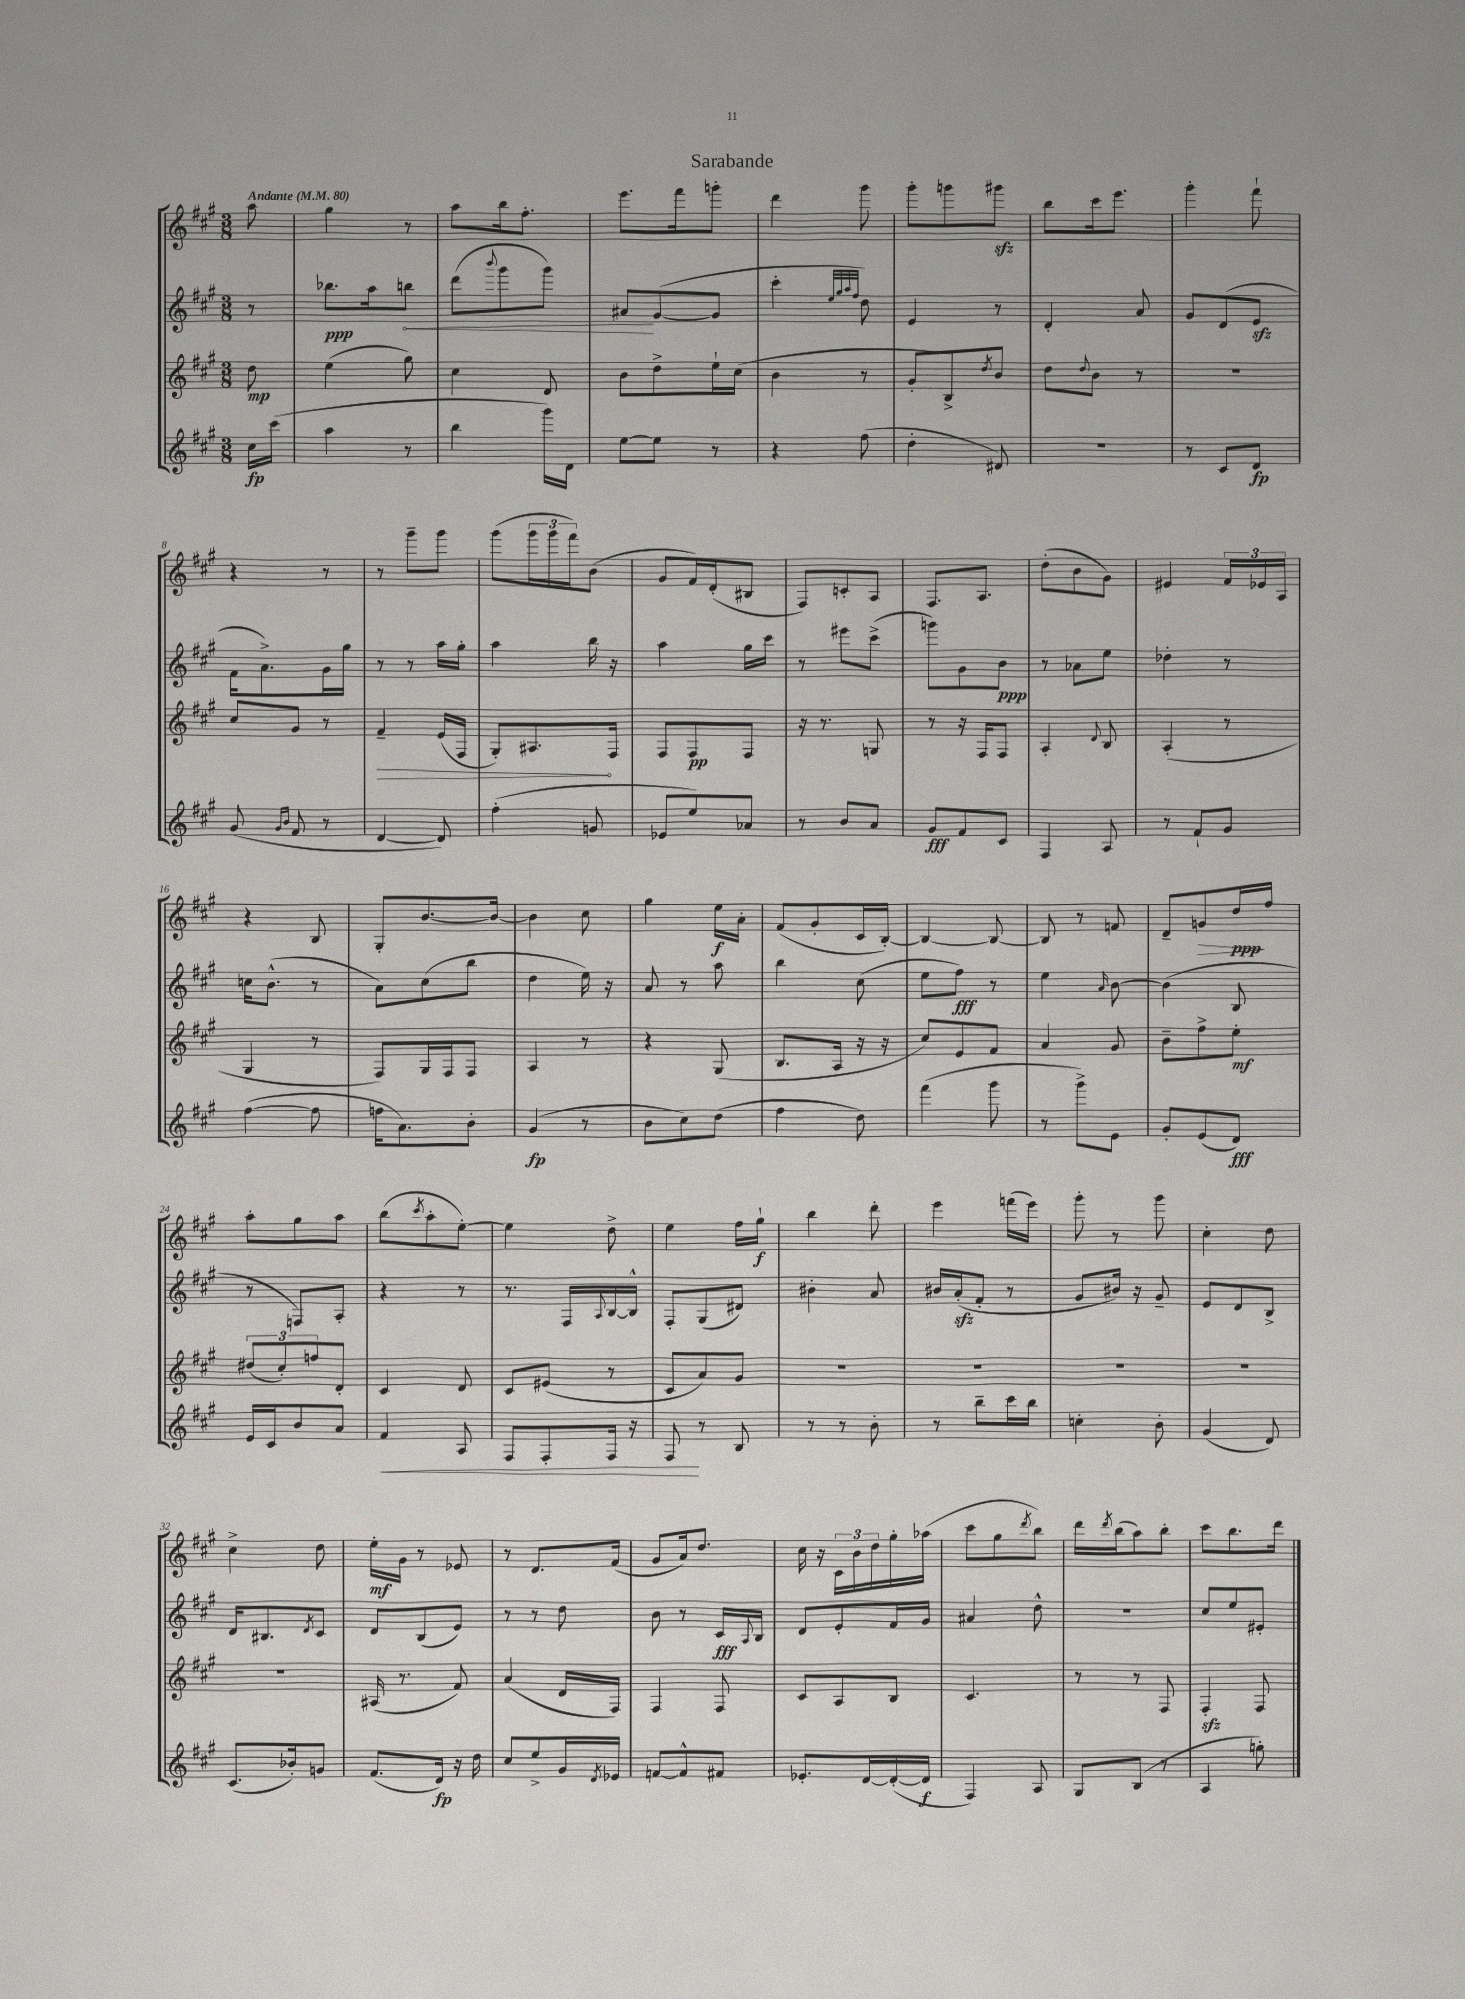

**kern	**dynam	**kern	**dynam	**kern	**dynam	**kern	**dynam
*part4	*part4	*part3	*part3	*part2	*part2	*part1	*part1
*staff4	*staff4	*staff3	*staff3	*staff2	*staff2	*staff1	*staff1
*clefG2	*	*clefG2	*	*clefG2	*	*clefG2	*
*k[f#c#g#]	*	*k[f#c#g#]	*	*k[f#c#g#]	*	*k[f#c#g#]	*
*M3/8	*	*M3/8	*	*M3/8	*	*M3/8	*
*MM80	*	*MM80	*	*MM80	*	*MM80	*
=	=	=	=	=	=	=	=
!	!	!	!	!	!	!LO:TX:a:B:t=Andante	!
16cc#\LL	fp	8dd\	mp	8r	.	8aa\	.
(16ccc#\JJ	.	.	.	.	.	.	.
=1	=1	=1	=1	=1	=1	=1	=1
4aa\	.	(4ee\	.	8.bb-X\L	ppp	4gg#\	.
.	.	.	.	16aa\k	.	.	.
!	!	!	!	!	!LO:HP:b	!	!
8r	.	8gg#\)	.	8bbn\J	<	8r	.
=2	=2	=2	=2	=2	=2	=2	=2
4bb\	.	4cc#\	.	(8ddd\L	.	8aa\L	.
.	.	.	.	8qqbbb/	.	.	.
.	.	.	.	8ggg#\	.	16bb\k	.
.	.	.	.	.	.	8.ff#'\J	.
16ggg#\LL)	.	8d/	.	8ggg#\J)	.	.	.
16d\JJ	.	.	.	.	.	.	.
=3	=3	=3	=3	=3	=3	=3	=3
[8ee\L	.	8b\L	.	8a#X/L	.	8.eee\L	.
8ee\J]	.	8dd^\	.	([8g#/	[	.	.
.	.	.	.	.	.	16fff#\k	.
8r	.	16ee`\L	.	8g#/J]	.	8gggn'\J	.
.	.	(16cc#\JJ	.	.	.	.	.
=4	=4	=4	=4	=4	=4	=4	=4
4r	.	4b\	.	4ccc#'\	.	4ddd\	.
.	.	.	.	32qqee/LLL	.	.	.
.	.	.	.	32qqgg#/	.	.	.
.	.	.	.	32qqaa/	.	.	.
.	.	.	.	32qqff#/JJJ	.	.	.
(8ff#\	.	8r	.	8dd\)	.	8ggg#\	.
=5	=5	=5	=5	=5	=5	=5	=5
4dd'\	.	8g#'/L	.	4e/	.	8ggg#'\L	.
.	.	8B^/)	.	.	.	8gggn\	.
.	.	8qdd/	.	.	.	.	.
8d#X/)	.	8b/J	.	8r	.	8ggg#Xzz\J	.
=6	=6	=6	=6	=6	=6	=6	=6
4.r	.	8dd\L	.	4d'/	.	8bb\L	.
.	.	8qqdd/	.	.	.	.	.
.	.	8b\J	.	.	.	16ccc#\k	.
.	.	.	.	.	.	8.eee\J	.
.	.	8r	.	8a/	.	.	.
=7	=7	=7	=7	=7	=7	=7	=7
8r	.	4.r	.	8g#/L	.	4ggg#'\	.
8c#/L	.	.	.	(8d/	.	.	.
8d/J	fp	.	.	8ezz/J	.	8fff#`\	.
!!LO:LB:g=z
=8	=8	=8	=8	=8	=8	=8	=8
(8g#/	.	8cc#/L	.	16f#\KL	.	4r	.
.	.	.	.	8.a^\)	.	.	.
16qqg#/LL	.	.	.	.	.	.	.
16qqb/JJ	.	.	.	.	.	.	.
8f#/	.	8g#/J	.	.	.	.	.
8r	.	8r	.	16g#\L	.	8r	.
.	.	.	.	16gg#\JJ	.	.	.
=9	=9	=9	=9	=9	=9	=9	=9
!	!	!	!LO:HP:b	!	!	!	!
[4d/	.	4f#~/	>	8r	.	8r	.
.	.	.	.	8r	.	8ggg#~\L	.
8d/])	.	(16e/LL	.	16aa\LL	.	8ggg#\J	.
.	.	16F#/JJ	.	16gg#'\JJ	.	.	.
=10	=10	=10	=10	=10	=10	=10	=10
(4ff#'\	.	8G#'/L)	.	4aa\	.	(8ggg#\L	.
.	.	8.A#X/	.	.	.	24ggg#\L	.
.	.	.	.	.	.	24ggg#\	.
.	.	.	.	.	.	24fff#\J)	.
8gn/	.	.	.	16bb\	.	(8b\J	.
.	.	16F#/Jk	]	16r	.	.	.
=11	=11	=11	=11	=11	=11	=11	=11
8e-X/L	.	8F#/L	.	4aa\	.	8g#/L	.
8ee/)	.	8F#/	pp	.	.	16f#/L)	.
.	.	.	.	.	.	(16d'/J	.
8a-X/J	.	8F#/J	.	16gg#\LL	.	8B#X/J	.
.	.	.	.	16ccc#\JJ	.	.	.
=12	=12	=12	=12	=12	=12	=12	=12
8r	.	16r	.	8r	.	8F#/L)	.
.	.	8.r	.	.	.	.	.
8b/L	.	.	.	8eee#X\L	.	8cn'/	.
8a/J	.	8Gn/	.	(8ccc#^\J	.	8A/J	.
=13	=13	=13	=13	=13	=13	=13	=13
8g#/L	fff	8r	.	8gggn\L)	.	8.F#/L	.
8f#/	.	16r	.	8g#\	.	.	.
.	.	16F#/KL	.	.	.	8.A/J	.
8c#/J	.	8F#/J	.	8b\J	ppp	.	.
=14	=14	=14	=14	=14	=14	=14	=14
4F#/	.	4A'/	.	8r	.	(8dd'\L	.
.	.	.	.	8a-X\L	.	8b\	.
.	.	8qqd/	.	.	.	.	.
8A/	.	8B/	.	8ee\J	.	8g#\J)	.
=15	=15	=15	=15	=15	=15	=15	=15
8r	.	(4A'/	.	4dd-X'\	.	4e#X/	.
8f#`/L	.	.	.	.	.	.	.
8g#/J	.	8r	.	8r	.	24f#/LL	.
.	.	.	.	.	.	24e-X/	.
.	.	.	.	.	.	24A/JJ	.
!!LO:LB:g=z
=16	=16	=16	=16	=16	=16	=16	=16
([4ff#\	.	4G#/	.	16ccn\KL	.	4r	.
.	.	.	.	(8.b^^\J	.	.	.
8ff#\]	.	8r	.	8r	.	8B/	.
=17	=17	=17	=17	=17	=17	=17	=17
16ffn\KL	.	8F#/L)	.	8a\L)	.	8G#'/L	.
8.a\)	.	.	.	.	.	.	.
.	.	16G#/L	.	(8cc#\	.	[8.b/	.
.	.	16F#/J	.	.	.	.	.
8b'\J	.	8F#/J	.	8bb\J	.	.	.
.	.	.	.	.	.	16b/Jk_	.
=18	=18	=18	=18	=18	=18	=18	=18
(4g#/	fp	4A/	.	4dd\	.	4b\]	.
8r	.	8r	.	16ee\)	.	8cc#\	.
.	.	.	.	16r	.	.	.
=19	=19	=19	=19	=19	=19	=19	=19
8b\L	.	4r	.	8a/	.	4gg#\	.
8cc#\)	.	.	.	8r	.	.	.
(8dd\J	.	(8G#/	.	8aa\	.	16ee\LL	f
.	.	.	.	.	.	16a'\JJ	.
=20	=20	=20	=20	=20	=20	=20	=20
4ff#\	.	8.B/L	.	4bb\	.	(8f#/L	.
.	.	.	.	.	.	8g#'/	.
.	.	16A/Jk	.	.	.	.	.
8dd\)	.	16r	.	(8cc#\	.	16c#/L	.
.	.	16r	.	.	.	[16B'/JJ)	.
=21	=21	=21	=21	=21	=21	=21	=21
(4fff#\	.	8cc#/L)	.	8ee\L	.	4B/_	.
.	.	8e/	.	8ff#\J)	fff	.	.
8ggg#\	.	8f#/J	.	8r	.	8B/_	.
=22	=22	=22	=22	=22	=22	=22	=22
8r	.	4a/	.	4ee\	.	8B/]	.
8ggg#^\L)	.	.	.	.	.	8r	.
.	.	.	.	16qqa/	.	.	.
8e\J	.	8g#/	.	[8b\	.	8fn/	.
=23	=23	=23	=23	=23	=23	=23	=23
8g#'/L	.	8b~\L	.	(4b\]	.	8d~/L	.
!	!	!	!	!	!	!	!LO:HP:b
(8e/	.	8ff#^\	.	.	.	8gn/	>
8d/J)	fff	8ee'\J	mf	8B/	.	16dd/L	ppp
.	.	.	.	.	.	16ff#/JJ	]
!!LO:LB:g=z
=24	=24	=24	=24	=24	=24	=24	=24
16e/LL	.	(12dd#X/L	.	8r	.	8aa'\L	.
16c#/J	.	.	.	.	.	.	.
.	.	12cc#'/)	.	.	.	.	.
8b/	.	.	.	8Fn/L)	.	8gg#\	.
.	.	12ffn/	.	.	.	.	.
8a/J	.	8d'/J	.	8A'/J	.	8aa\J	.
=25	=25	=25	=25	=25	=25	=25	=25
!	!LO:HP:b	!	!	!	!	!	!
4f#/	<	4c#/	.	4r	.	(8bb\L	.
.	.	.	.	.	.	8qccc#/	.
.	.	.	.	.	.	8aa'\	.
8A/	.	8d/	.	8r	.	[8ee'\J)	.
=26	=26	=26	=26	=26	=26	=26	=26
8F#/L	.	8c#/L	.	8.r	.	4ee\]	.
8F#'/	.	(8e#X/J	.	.	.	.	.
.	.	.	.	16F#/LL	.	.	.
.	.	.	.	8qqA/	.	.	.
16F#/Jk	.	8r	.	[16B/	.	8dd^\	.
16r	.	.	.	16B^^/JJ]	.	.	.
=27	=27	=27	=27	=27	=27	=27	=27
8F#/	.	8c#/L	.	8F#'/L	.	4ee\	.
8r	[	8a/)	.	(8G#/	.	.	.
8B/	.	8g#/J	.	8d#X/J)	.	16ff#\LL	.
.	.	.	.	.	.	16gg#`\JJ	f
=28	=28	=28	=28	=28	=28	=28	=28
8r	.	4.r	.	4b#X'\	.	4bb\	.
8r	.	.	.	.	.	.	.
8b'\	.	.	.	8a/	.	8ddd'\	.
=29	=29	=29	=29	=29	=29	=29	=29
8r	.	4.r	.	16b#X/LL	.	4eee\	.
.	.	.	.	(16azz'/J	.	.	.
8bb~\L	.	.	.	8f#'/J	.	.	.
16ccc#\L	.	.	.	8r	.	(16fffn\LL	.
16bb\JJ	.	.	.	.	.	16eee\JJ)	.
=30	=30	=30	=30	=30	=30	=30	=30
4ccn'\	.	4.r	.	8g#/L	.	8ggg#'\	.
.	.	.	.	16b#X/Jk)	.	8r	.
.	.	.	.	16r	.	.	.
8b'\	.	.	.	8g#~/	.	8ggg#\	.
=31	=31	=31	=31	=31	=31	=31	=31
(4g#/	.	4.r	.	8e/L	.	4cc#'\	.
.	.	.	.	8d/	.	.	.
8d/)	.	.	.	8B^/J	.	8dd\	.
!!LO:LB:g=z
=32	=32	=32	=32	=32	=32	=32	=32
(8.c#/L	.	4.r	.	16d/KL	.	4cc#^\	.
.	.	.	.	8.B#X/	.	.	.
16b-X'/k)	.	.	.	.	.	.	.
.	.	.	.	8qd/	.	.	.
8gn/J	.	.	.	8c#/J	.	8dd\	.
=33	=33	=33	=33	=33	=33	=33	=33
(8.f#/L	.	(16A#X/	.	8d/L	.	16ee'\LL	mf
.	.	8.r	.	.	.	16g#\JJ	.
.	.	.	.	(8B/	.	8r	.
16d/Jk)	fp	.	.	.	.	.	.
16r	.	8f#/)	.	8e/J)	.	8e-X/	.
16dd\	.	.	.	.	.	.	.
=34	=34	=34	=34	=34	=34	=34	=34
8cc#/L	.	(4a/	.	8r	.	8r	.
8ee^/	.	.	.	8r	.	8.d/L	.
16g#/L	.	16d/LL	.	8dd\	.	.	.
8qd/	.	.	.	.	.	.	.
16e-X/JJ	.	16F#/JJ)	.	.	.	(16f#/Jk	.
=35	=35	=35	=35	=35	=35	=35	=35
[8fn/L	.	4F#/	.	8b\	.	8g#/L	.
8f^^/]	.	.	.	8r	.	16a/k)	.
.	.	.	.	.	.	8.dd/J	.
8f#X/J	.	8F#/	.	16c#/LL	fff	.	.
.	.	.	.	8qqA/	.	.	.
.	.	.	.	16B/JJ	.	.	.
=36	=36	=36	=36	=36	=36	=36	=36
8.e-X'/L	.	8c#/L	.	8d/L	.	16cc#\	.
.	.	.	.	.	.	16r	.
.	.	8A/	.	8e'/	.	24c#\LL	.
.	.	.	.	.	.	24b\	.
[16d/L	.	.	.	.	.	.	.
.	.	.	.	.	.	24dd\	.
(16d'/_	.	8B/J	.	16f#/L	.	16gg#'\	.
16d/JJ]	f	.	.	16g#/JJ	.	(16aa-X\JJ	.
=37	=37	=37	=37	=37	=37	=37	=37
4F#/)	.	4.c#/	.	4a#X/	.	8ccc#\L	.
.	.	.	.	.	.	8gg#\	.
.	.	.	.	.	.	8qddd/	.
8A/	.	.	.	8dd^^\	.	8bb\J)	.
=38	=38	=38	=38	=38	=38	=38	=38
8G#/L	.	8r	.	4.r	.	16ddd\LL	.
.	.	.	.	.	.	8qddd/	.
.	.	.	.	.	.	(16bb\J	.
(8B/J	.	8r	.	.	.	8aa\)	.
8r	.	8F#/	.	.	.	8bb'\J	.
=39	=39	=39	=39	=39	=39	=39	=39
4A/	.	4F#zz'/	.	8cc#/L	.	8ccc#\L	.
.	.	.	.	8ee/	.	8.bb\	.
8ggn'\)	.	8F#/	.	8e#X'/J	.	.	.
.	.	.	.	.	.	16ddd\Jk	.
==	==	==	==	==	==	==	==
*-	*-	*-	*-	*-	*-	*-	*-
